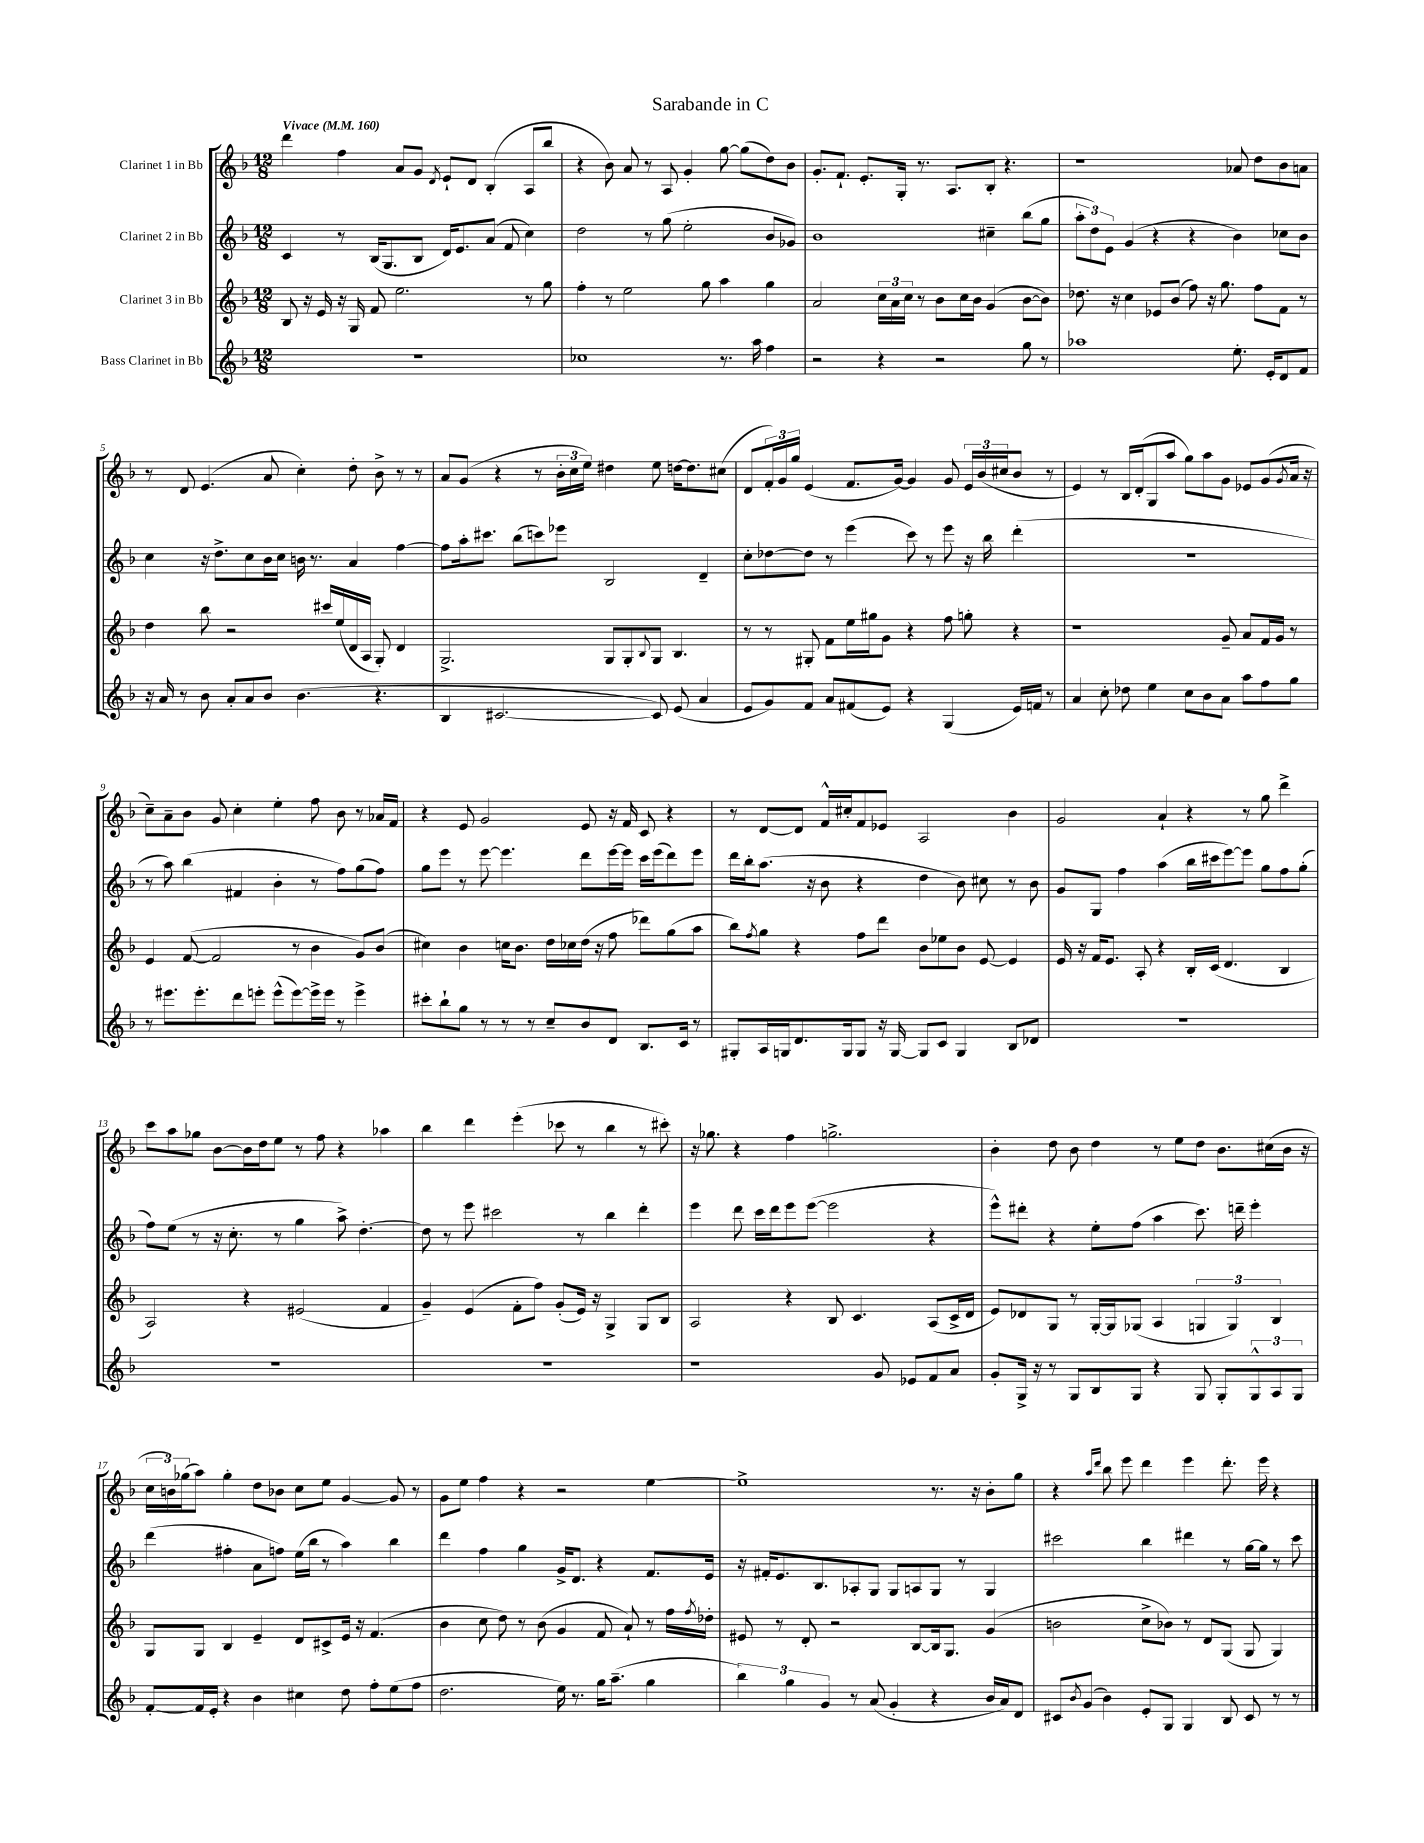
\header { title = "Sarabande in C" }
<<
\new StaffGroup <<
\new Staff = "s0" \with { instrumentName = "Clarinet 1 in Bb" } {
    \clef treble \key f \major \numericTimeSignature \time 12/8 \tempo "Vivace" 4 = 160
    d'''4 f''4 a'8 g'8 \acciaccatura { d'8 } e'8-! d'8 bes4-.( a8 bes''8 |
    r4 bes'8) a'8 r8 a8 g'4-. g''8~ g''8( d''8) bes'8 |
    g'8.-. f'8.-! e'8.-. g16-. r8. a8. bes8-. r4. |
    r1 aes'8 d''8 bes'8 a'8 |
    r8 d'8 e'4.( a'8 c''4-.) d''8-. bes'8-> r8 r8 |
    a'8 g'8( r4 r8 \tuplet 3/2 { bes'16-. c''16 e''16) } dis''4 e''8 d''16~ d''8. cis''8( |
    d'8 \tuplet 3/2 { f'16-.) g'16 g''16 } e'4( f'8. g'16~) g'4 g'8 \tuplet 3/2 { e'16 bes'16( cis''16 } bes'8 r8 |
    e'4) r8 bes16 d'16-.( g8 a''8 g''8) a''8 g'8 ees'8 g'8( \acciaccatura { g'8 } a'16 r16 |
    c''8--) a'8-- bes'8 g'8 c''4-. e''4-. f''8 bes'8 r8 aes'16 f'16 |
    r4 e'8 g'2 e'8 r16 f'16 c'8 r4 |
    r8 d'8~ d'8 f'16-^ cis''16-. f'8 ees'8 a2 bes'4 |
    g'2 a'4-! r4 r8 g''8 d'''4-> |
    c'''8 a''8 ges''8 bes'8~ bes'16 d''16 e''8 r8 f''8 r4 aes''4 |
    bes''4 d'''4 e'''4-.( ces'''8 r8 bes''4 r8 cis'''8-.) |
    r16 ges''8. r4 f''4 g''2.-> |
    bes'4-. d''8 bes'8 d''4 r8 e''8 d''8 bes'8. cis''16( bes'16 r16 |
    \tuplet 3/2 { c''16 b'16) ges''16( } a''8) ges''4-. d''8 bes'8 c''8 e''8 g'4~ g'8 r8 |
    g'8 e''8 f''4 r4 r2 e''4~ |
    e''1-> r8. r16 bes'8-. g''8 |
    r4 \grace { a''16 d'''16 } bes''8 e'''8 d'''4 e'''4 d'''8.-. e'''16 r4 \bar "|." |
}
\new Staff = "s1" \with { instrumentName = "Clarinet 2 in Bb" } {
    \clef treble \key f \major \numericTimeSignature \time 12/8
    c'4 r8 bes16( g8. bes8 d'16) e'8. a'8( f'8 c''4) |
    d''2 r8 g''8( e''2-. bes'8 ges'8) |
    bes'1 cis''4-- bes''8( g''8 |
    \tuplet 3/2 { a''8-. d''8) e'8 } g'4( r4 r4 bes'4) ces''8 bes'8 |
    c''4 r16 d''8.-> c''8 bes'16 c''16 b'16 r8. a'4 f''4~ |
    f''8 a''16-. cis'''8. bes''8( c'''8) ees'''8 bes2 d'4-- |
    c''8-. des''8~ des''8 r8 e'''4( c'''8) r8 e'''8 r16 bes''16 d'''4-.( |
    R1. |
    r8 a''8) bes''4( fis'4 bes'4-. r8 f''8) g''8( f''8) |
    g''8 e'''8 r8 e'''8~ e'''4. d'''8 e'''16~ e'''16 c'''16 e'''16( d'''8) e'''8 |
    d'''16 bes''16-. a''8.( r16 bes'8 r4 d''4 bes'8) cis''8 r8 bes'8 |
    g'8 g8 f''4 a''4( bes''16 cis'''16 e'''8~) e'''8 g''8 f''8 g''8-.( |
    f''8) e''8( r8 r16 c''8.-. r8 g''4 a''8->) d''4.~-. |
    d''8 r8 e'''8 cis'''2 r8 bes''4 d'''4-. |
    e'''4 d'''8 c'''16 d'''16 e'''8 e'''8~( e'''2 r4 |
    e'''8-^) dis'''8-. r4 e''8-. f''8( a''4 c'''8.) d'''16-- e'''4-. |
    d'''4( fis''4-. a'8 f''8) e''16( bes''16 r8 a''4) bes''4 |
    d'''4 f''4 g''4 g'16-> d'8. r4 f'8. e'16 |
    r16 fis'16-. e'8. bes8. aes8-. g8 g8 a8 g8 r8 g4 |
    cis'''2 bes''4 dis'''4 r8 g''16~ g''16 r8 cis'''8 \bar "|." |
}
\new Staff = "s2" \with { instrumentName = "Clarinet 3 in Bb" } {
    \clef treble \key f \major \numericTimeSignature \time 12/8
    bes8 r16 e'16 r16 g16 f'8 e''2. r8 g''8 |
    f''4-. r8 e''2 g''8 a''4 g''4 |
    a'2 \tuplet 3/2 { c''16 a'16 c''16 } r8 bes'8 c''16 bes'16 g'4( bes'8~ bes'8) |
    des''8. r16 c''4 ees'8 bes'8( f''8) r16 g''8. f''8 f'8 r8 |
    d''4 bes''8 r2 cis'''16 e''16( d'16 a16 g8-.) d'4 |
    g2.-> g8 g8-. \appoggiatura { bes8 } g8 bes4. |
    r8 r8 gis8-. f'8 e''16 gis''16 g'8 r4 f''8 g''8-. r4 |
    r1 g'8-- a'8 f'16 g'16 r8 |
    e'4 f'8~( f'2 r8 bes'4 g'8) bes'8( |
    cis''4) bes'4 c''16 bes'8. d''16 ces''16 d''16( r16 f''8 des'''8) g''8( a''8 |
    bes''8) \acciaccatura { f''8 } g''8 r4 f''8 d'''8 bes'8 ees''8 bes'8 e'8~ e'4 |
    e'16 r16 f'16 e'8. a8-. r4 bes16-. c'16( d'4. bes4 |
    a2) r4 eis'2( f'4 |
    g'4--) e'4( f'8-. f''8) g'8-.( e'16) r16 g4-> g8 bes8 |
    a2 r4 bes8 c'4. a8( c'16-> d'16 |
    e'8) des'8 g8 r8 g16~-. g16 ges8( a4 \tuplet 3/2 { g4 g4) bes4 } |
    g8 g8 bes4 e'4-- d'8 cis'8-> e'16 r16 f'4.( |
    bes'4 c''8 d''8) r8 bes'8( g'4 f'8 a'8-!) r8 f''16 \acciaccatura { f''8 } des''16-. |
    eis'8 r8 d'8-. r2 bes8~ bes16 g8. g'4( |
    b'2 c''8-> bes'8) r8 d'8 g8( g8 g4) \bar "|." |
}
\new Staff = "s3" \with { instrumentName = "Bass Clarinet in Bb" } {
    \clef treble \key f \major \numericTimeSignature \time 12/8
    R1. |
    ces''1 r8. a''16 f''4 |
    r2 r4 r2 g''8 r8 |
    aes''1 e''8.-. e'16-. d'8 f'8 |
    r16 a'16 r8 bes'8 a'8-. a'8 bes'8 bes'4.( r4. |
    bes4 cis'2.~ cis'8) e'8( a'4 |
    e'8 g'8) f'8 a'8 fis'8( e'8) r4 g4( e'16) f'16 r8 |
    a'4 c''8-. des''8 e''4 c''8 bes'8 a'8 a''8 f''8 g''8 |
    r8 eis'''8. eis'''8.-. d'''8 e'''8-. e'''8-^( e'''8~) e'''16-> e'''16 r8 e'''4-> |
    cis'''8-. bes''8-! g''8 r8 r8 r8 c''8-- bes'8 d'8 bes8. c'16 r8 |
    gis8-. a16 g16 d'8. g16 g8 r16 g16~ g8 c'8 g4 bes8 des'8 |
    R1. |
    R1. |
    R1. |
    r1 g'8 ees'8 f'8 a'8 |
    g'8-. g16-> r16 r8 g8 bes8 g8 r4 g8 g8-. \tuplet 3/2 { g8-^ a8 g8 } |
    f'8~-. f'16 e'16-. r4 bes'4 cis''4 d''8 f''8-. e''8( f''8 |
    d''2. e''16) r8. g''16 a''8.--( g''4 |
    \tuplet 3/2 { bes''4) g''4 g'4 } r8 a'8( g'4-. r4 bes'16 a'16) d'8 |
    cis'8 \acciaccatura { bes'8 } g'8( bes'4) e'8-. g8 g4 bes8 cis'8 r8 r8 \bar "|." |
}
>>
>>
